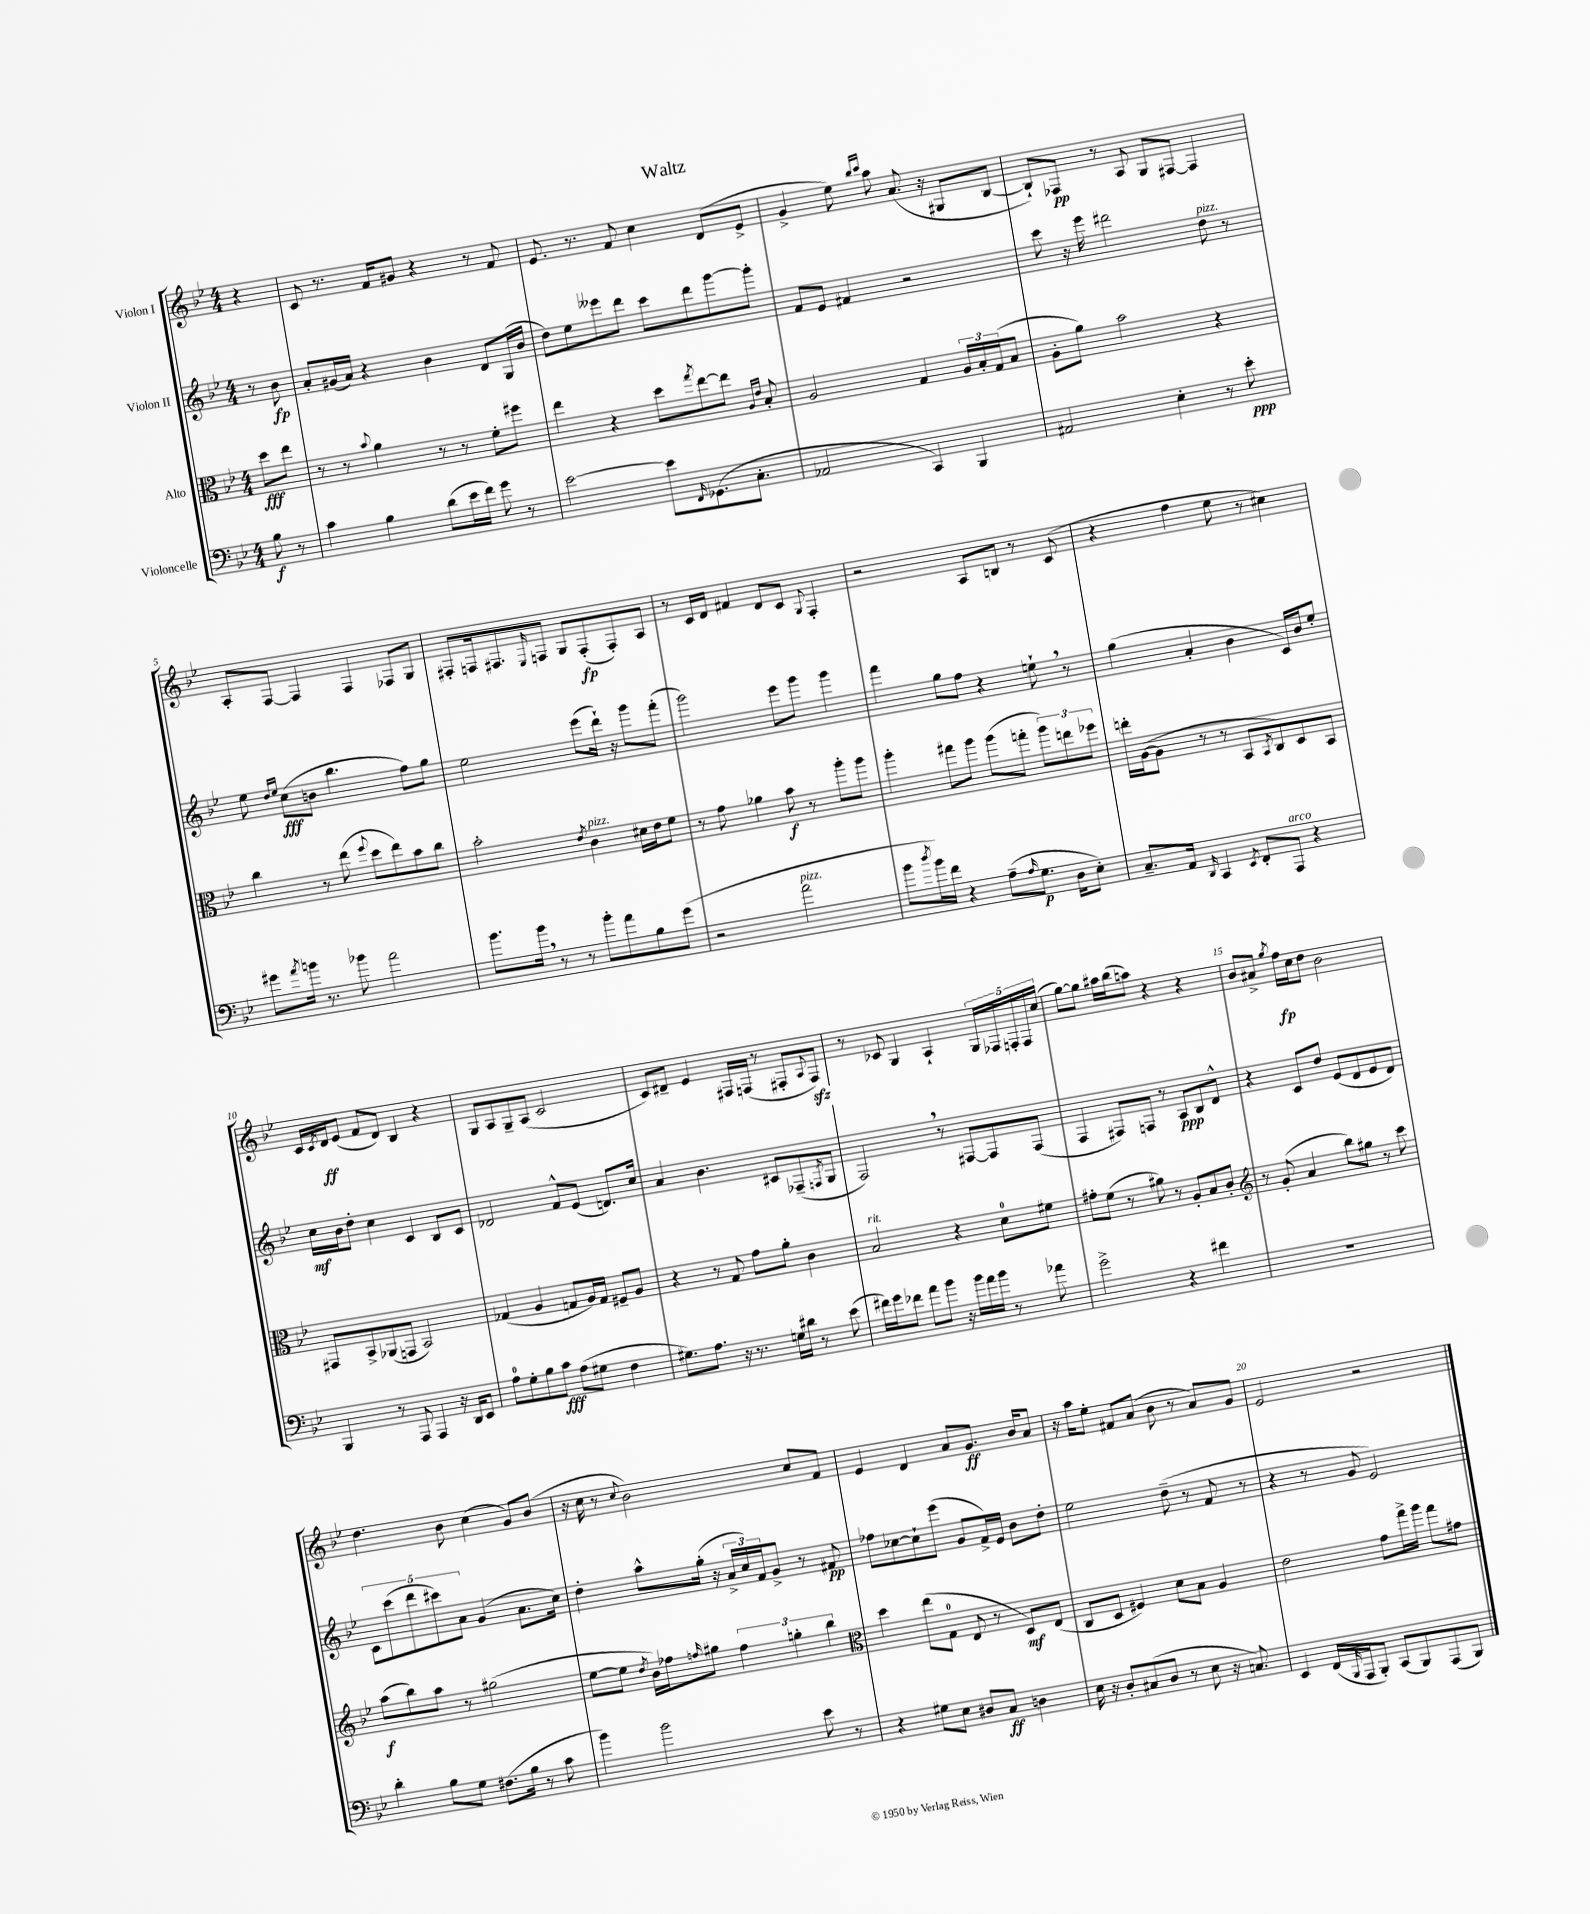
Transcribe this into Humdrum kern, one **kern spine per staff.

**kern	**kern	**kern	**kern
*staff4	*staff3	*staff2	*staff1
*clefF4	*clefC3	*clefG2	*clefG2
*k[b-e-]	*k[b-e-]	*k[b-e-]	*k[b-e-]
*M4/4	*M4/4	*M4/4	*M4/4
8B-\	8dd\L	8r	4r
8r	8ee-\J	8b-\	.
=	=	=	=
4c\	8r	8a'/L	8c/
.	8r	(16g#/L	8.r
.	.	16a/JJ)	.
.	8qqb-/	.	.
4B-\	4a\	4r	.
.	.	.	16f/LK
.	.	.	8g#/J
(8d\L	8r	4b-\	4r
16e-\L	8r	.	.
16f\JJ)	.	.	.
8g\	8f'\L	8d/L	8r
8r	8ff#\J	(16G/L	8f/
.	.	16b-/JJ	.
=	=	=	=
[2e-\	4ee-\	8dd\L)	8.e-/
.	.	8ee-\	.
.	.	.	8.r
.	4r	8eee--\	.
.	.	8ddd\J	8f/
8e-\]L	8dd\L	8ccc\L	4cc\
16qqFF/	8qgg/	.	.
(8.GG-\	[8ee-\	8ddd\	.
.	8ee-\]J	[8ggg\	(8d/L
8.C'\J	.	.	.
.	16qqA/LL	.	.
.	16qqe-/JJ	.	.
.	8B-'/	8ggg'\]J	8e-^/J
=	=	=	=
2AA-/	2A/	8f/L	4g^/
.	.	8e-/J	.
.	.	4f#/	8ee-\)
.	.	.	16qqbb-/LL
.	.	.	16qqccc/JJ
.	.	.	8aa\
4CC/)	4G/	2r	(8.a/
.	.	.	16r
4BBB-/	24A/LL	.	8G#/L
.	24B-'/	.	.
.	(24G/J	.	.
.	8B-/J	.	[8B-/J
=	=	=	=
2AA#/	8A'\L	8ccc\	8B-`/]L)
.	8a\J)	16r	8F-/J
.	.	16eee-\	.
.	2b-\	2ddd#\	8r
.	.	.	8A/
4E-'\	.	.	8G/L
.	.	.	[8F#/J
8r	4r	8dd\	4F#/]
8e-'\	.	8r	.
=	=	=	=
8g#\L	4cc\	8ee-\	8A'/L
.	.	16qqdd/LL	.
8qa/	.	16qqee-/JJ	.
16b\Jk	.	(8cc\L	[8F/J
8.r	.	.	.
.	8r	8b\J	4F/]
8b-\	(8ee-\	4.bb-\	.
.	8qqff/	.	.
2a\	8dd\L	.	4F/
.	8ee-\)	.	.
.	8b-\	8ff\L)	8F-/L
.	8cc\J	8gg\J	8G/J
=	=	=	=
8.b-\L	2b-'\	2ee-\	8F#'/L
.	.	.	16F/k
16b-\Jk	.	.	8.F#/
8r	.	.	.
.	.	.	16qqE-/
8r	.	.	8F/J
.	8qe-/	.	.
8b-'\L	4c\	(8eee-\L	8G/L
8a\	.	16ddd`\Jk)	(8F'/
.	.	16r	.
8B-\	16d#\LL	8ggg\L	8F'/)
.	16e-\J	.	.
(8g\J	8f\J	(8fff'\J	8A/J
=	=	=	=
2r	8r	2ggg\)	8r
.	8g\	.	16c/LL
.	.	.	16d/JJ
.	4a-\	.	4f#/
2a\	8b-\	8eee-\L	8d/L
.	8r	8ggg\J	8c/J
.	.	.	8qqG/
.	8aa'\L	4ggg\	4F'/
.	8aa\J	.	.
=	=	=	=
8b-\L	4aa'\	4fff\	2r
8qdd/	.	.	.
16b-\L)	.	.	.
16f\JJ	.	.	.
4r	8gg#\L	8gg\L	.
.	8aa\J	8ff\J	.
(8A~\L	(8aa\L	4r	8A/L
16qqA/	.	.	.
8.G\J	8gg'\J	.	8B/J
.	12aa\L)	8ee`\	8r
16D\LK	.	.	.
.	12ee\	.	.
8E-'\J)	.	8r	(8c/
.	12ff-\J	.	.
=	=	=	=
8.C~/L	16ee'\LL	(4gg\	4r
.	([16A\J	.	.
.	8A\]J	.	.
16AA/Jk	.	.	.
16qqDD/	.	.	.
4CC/	8r	4a'/	4ff\
.	8r	.	.
8qEE-/	.	.	.
8FF'/L	8BB-/L	4b-\	8ee-\
.	8qBB-/	.	.
8AAA/J	8C/)	.	8r
4r	8D/	16c/LL)	4cc#\)
.	.	16b-/J	.
.	8BB-/J	8ee-'/J	.
=	=	=	=
4BBB-/	8GG#/L	16cc\LL	16c/LL
.	.	.	8qc/
.	.	16b-\J	16d/J
.	8BB-^/	8dd'\J	(8e-/J
8r	(8AA-/	4cc\	8f/L
8AAA/	8GG/J	.	8d/J)
4AAA/	2BB-/)	4c/	4B-/
16r	.	8B-/L	4r
16DD/LK	.	.	.
8EE-/J	.	8c/J	.
=	=	=	=
8A\L	(4G-/	2d-/	8G/L
8G'\	.	.	8A/
8B-\	4A/	.	8G~/
8c\J	.	.	(8A/J
(8A\L	8G/L	8f^^/L	2c/
8G#\J	16A/L)	(8e-/J	.
.	16G/JJ	.	.
4F\	8F#~/L	8.d/L)	.
.	8A/J	.	.
.	.	16cc/Jk	.
=	=	=	=
8.G#\L)	4r	4a/	8c/L)
.	.	.	8d#~/J
8.A\J	.	.	.
.	8r	4.b-\	4e-/
16r	8G/	.	.
8.r	.	.	.
.	8g\L	.	16F#/LL
.	.	.	(16F/JJ
16G\LL	8a'\J	8c#/L	8r
16d#\JJ	.	.	.
8r	4c\	(8F-~/	8F#'/L
.	.	8qF/	8qqA/
(8e-\	.	8G/J	8F#/J)
=	=	=	=
16f#\LL)	2B-/	2F/)	8r
16g\J	.	.	.
8f-\J	.	.	8c-/
8a\L	.	.	4G/
8b-\J	.	.	.
16r	4r	8r	4A`/
16b-\LL	.	.	.
16a\	.	[8F#/L	.
16b-\JJ	.	.	.
8r	8d\L	8F#/]	20G/LL
.	.	.	20F-/
.	.	.	20F'/
8a-\	8f#\J	(8F#/J	.
.	.	.	20F/
.	.	.	(20cc/JJ
=	=	=	=
2g^\	8g#'\L	4F/	[8gg\L)
.	(8f\J	.	8gg\]J
.	8r	8F#/L)	16aa#\LL
.	.	.	(16bb-\J
.	8a#\)	8F/J	8aa\J)
4r	8r	8r	4r
.	8A'/L	8A/L	.
4f#\	8B-/	8B-/	4r
.	8c'/J	8d^^/J	.
=	=	=	=
*	*clefG2	*	*
1r	8r	4r	8b-/L
.	(8g'/	.	8a#^/J
.	.	.	8qgg/
.	4a/	8c/L	16ff\LL
.	.	.	16cc\J
.	.	8dd/J	8dd\J
.	8bb-\L)	(8e-/L	2b-\
.	8gg#\J	8d/	.
.	8r	8e-/	.
.	8ccc\	8d/J)	.
=	=	=	=
4d'\	(8aa\L	10c\L	4.dd\
.	.	(10ccc\	.
.	8bb-\)	.	.
.	.	10ddd\	.
8B-\L	8aa\J	.	.
.	.	10ccc#\)	.
8G\J	8r	.	8b-\
.	.	10a\J	.
(8.F#\L	(2gg#\	(4g/	(4cc\
16B-\Jk	.	.	.
8r	.	8.a\L	8g/L)
8c\	.	.	(8b-/J
.	.	16cc\Jk)	.
=	=	=	=
4b-\)	[8ee-\L	4dd'\	16r
.	.	.	16cc\
.	8ee-\]J	.	8r
.	8qdd/	.	8qqcc/
2b-\	16b-\LL)	8aa^^\L	2b-\)
.	16ff-\J	.	.
.	16qqff/	.	.
.	8gg#\J	(16gg'\Jk	.
.	.	16r	.
.	6ff\	24a^/LL	.
.	.	24cc/)	.
.	.	24f/J	.
.	.	8g^/J	.
.	6gg'\	.	.
8e-\	.	8r	8cc/L
.	6bb-\	.	.
8r	.	8f#/	8f/J
=	=	=	=
*	*clefC3	*	*
4r	4dd\	8ff-\L	4e-/
.	.	[8cc-\	.
8G#\L	(8ee-\L	8cc-`\]	4d/
8E-\J	8G\J	(8eee-\J	.
8D#/L	8E-/	8g/L	8a/L
8C/J	8r	16f^/L)	8.g/J
.	.	16e-/JJ	.
4D\	8D/L)	8b-\L	.
.	.	.	16b-/LK
.	(8E-/J	8dd'\J	8a/J
=	=	=	=
16E-\	8C/L	2ee-\	16r
16r	.	.	16aa\LK
8D'/L	8D/J	.	8ee-'\J
(8C#/	4F#/)	.	8f#/L
8D/J	.	.	(8a/J
8r	8d\L	(8dd~\	8b-\
8E-\	8B-\J	8r	8r
16r	4A/	8f/	8a/L)
8.C/)	.	.	.
.	.	8r	8g/J
=	=	=	=
4EE-/	2e-\	4r	2e-/
(16FF/LL	.	8r	.
16qqBBB-/	.	.	.
16AAA/J	.	.	.
8BBB-'/J)	.	8g/	.
(8CC/L	8g\L	2e-/)	2r
8BBB-/)	16gg^\L	.	.
.	16aa\JJ	.	.
(8AAA/	8gg\L	.	.
8BBB-/J)	8g#\J	.	.
==	==	==	==
*-	*-	*-	*-
